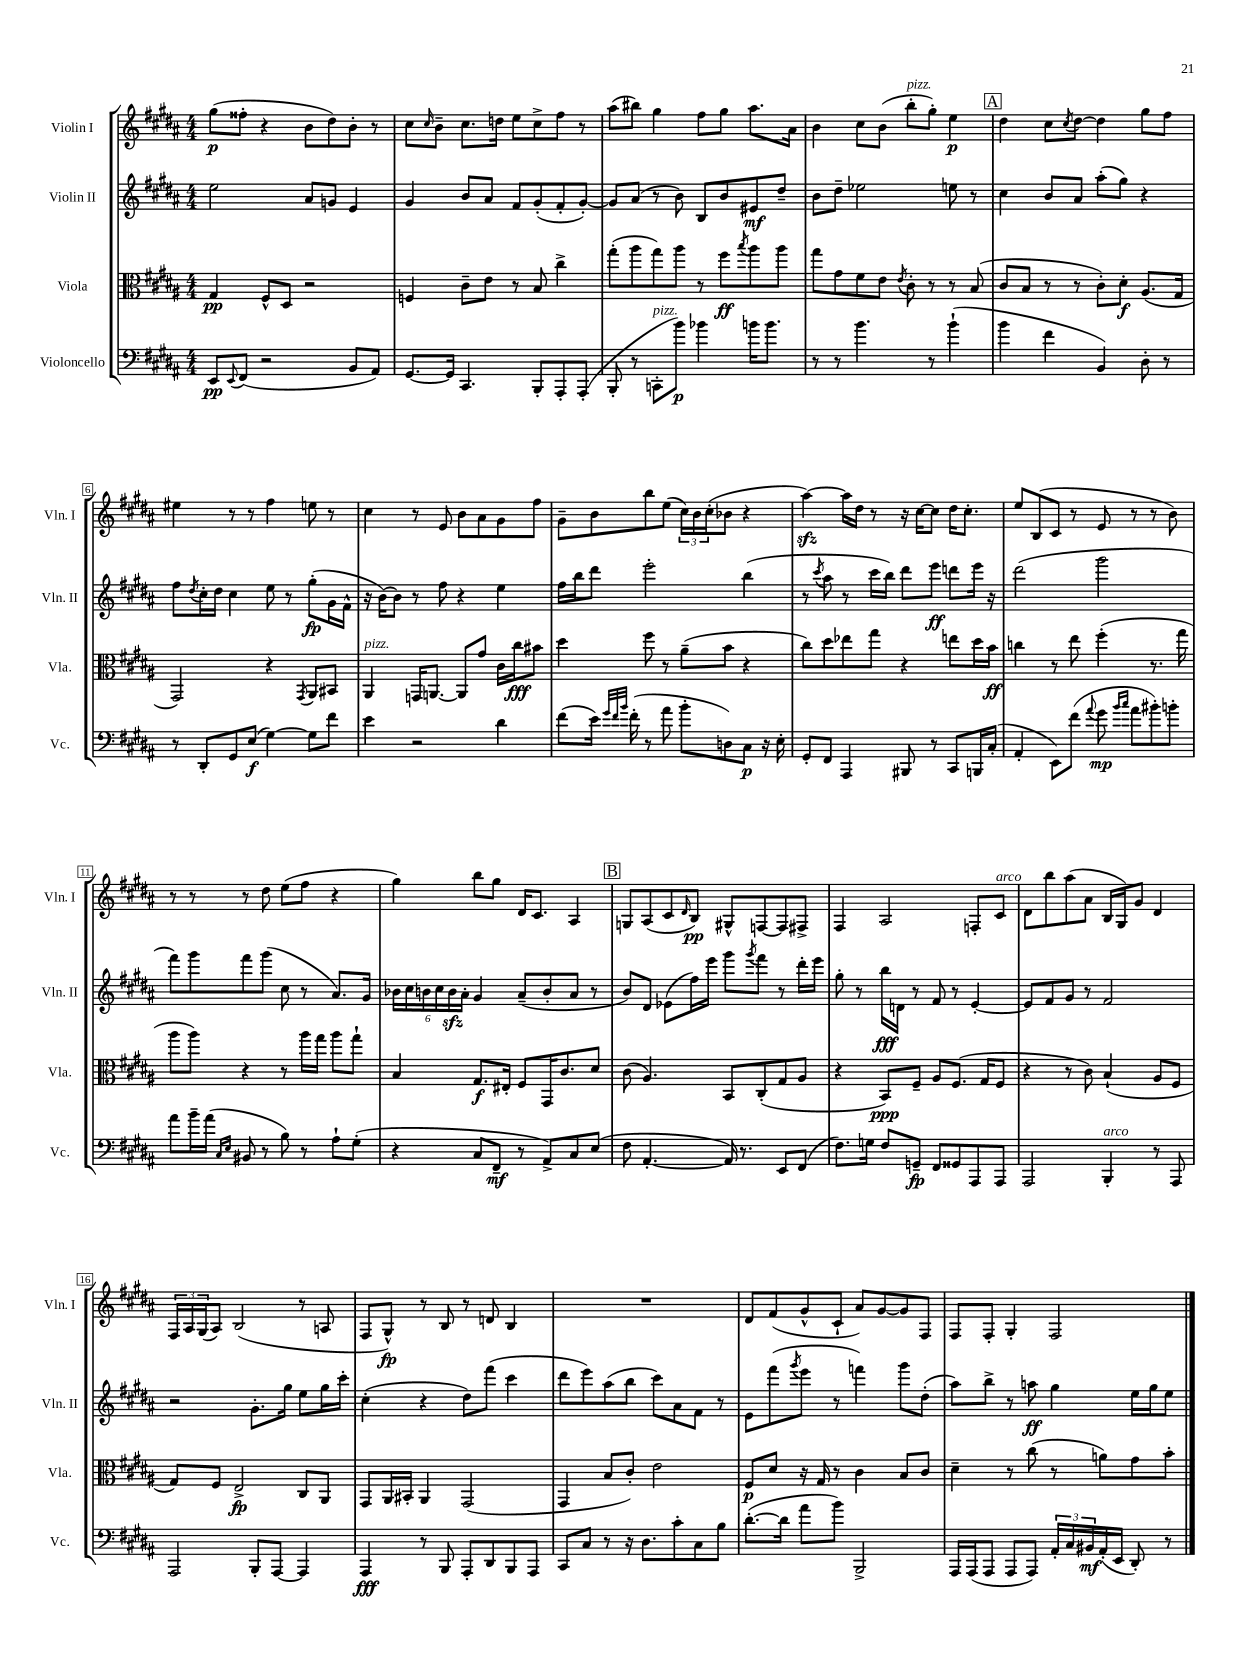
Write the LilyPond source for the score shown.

<<
\new StaffGroup <<
\new Staff = "s0" \with { instrumentName = "Violin I" shortInstrumentName = "Vln. I" } {
    \clef treble \key b \major \numericTimeSignature \time 4/4
    gis''8\p( fisis''8-. r4 b'8 dis''8) b'8-. r8 |
    cis''8 \grace { cis''16 } b'8-- cis''8. d''16 e''8 cis''8-> fis''8 r8 |
    ais''8( bis''8) gis''4 fis''8 gis''8 ais''8. ais'16 |
    b'4 cis''8 b'8( b''8-.^\markup { \italic "pizz." } gis''8-.) e''4\p |
    \mark \markup { \box "A" } dis''4 cis''8 \acciaccatura { cis''8 } dis''8~ dis''4 gis''8 fis''8 |
    eis''4 r8 r8 fis''4 e''8 r8 |
    cis''4 r8 e'8 b'8 ais'8 gis'8 fis''8 |
    gis'8-- b'8 b''8 e''8( \tuplet 3/2 { cis''16) b'16 cis''16-.( } bes'8 r4 |
    ais''4~\sfz) ais''16 dis''16 r8 r16 cis''16~ cis''8 dis''16 cis''8.-. |
    e''8 b8( cis'8 r8 e'8 r8 r8 b'8) |
    r8 r8 r8 dis''8 e''8( fis''8 r4 |
    gis''4) b''8 gis''8 dis'16 cis'8. ais4 |
    \mark \markup { \box "B" } g8 ais8( cis'8 \grace { dis'16 } b8\pp) gis8-^ f8~ f8 fis8-> |
    fis4 ais2 f8-. cis'8^\markup { \italic "arco" } |
    dis'8 b''8 ais''8( ais'8 b16 gis16) gis'8 dis'4 |
    \tuplet 3/2 { fis16 ais16 gis16( } ais8) b2( r8 a8 |
    fis8 gis8-^\fp) r8 b8 r8 d'8 b4 |
    R1 |
    dis'8 fis'8( gis'8-^ cis'8-! ais'8) gis'8~ gis'8 fis8 |
    fis8 fis8-. gis4-. fis2 \bar "|." |
}
\new Staff = "s1" \with { instrumentName = "Violin II" shortInstrumentName = "Vln. II" } {
    \clef treble \key b \major \numericTimeSignature \time 4/4
    e''2 ais'8 g'8 e'4 |
    gis'4 b'8 ais'8 fis'8 gis'8-.( fis'8-. gis'8~-.) |
    gis'8 ais'8( r8 b'8) b8 b'8 eis'8\mf dis''8-- |
    b'8 dis''8-- ees''2 e''8 r8 |
    \mark \markup { \box "A" } cis''4 b'8 ais'8 ais''8-.( gis''8) r4 |
    fis''8 \acciaccatura { dis''8 } cis''16-. dis''16 cis''4 e''8 r8 gis''8-.\fp( gis'16 fis'16-^ |
    r16 b'16~) b'8 r8 fis''8 r4 e''4 |
    fis''16 b''16 dis'''8 e'''2-. b''4( |
    r8 \acciaccatura { cis'''8 } ais''8 r8 cis'''16 b''16) dis'''8 e'''8\ff d'''8 e'''16 r16 |
    dis'''2( gis'''2 |
    fis'''8) gis'''8 fis'''8 gis'''8( cis''8 r8 ais'8.) gis'16 |
    \tuplet 6/4 { bes'16 cis''16 b'16 cis''16 b'16\sfz ais'16-. } gis'4 ais'8--( b'8-. ais'8 r8 |
    \mark \markup { \box "B" } b'8) dis'8 ees'8( fis''16) e'''16 gis'''8 \acciaccatura { gis'''8 } fis'''8 r8 dis'''16-. e'''16 |
    gis''8-. r8 b''16\fff d'16 r8 fis'8 r8 e'4~-. |
    e'8 fis'8 gis'8 r8 fis'2 |
    r2 gis'8.-. gis''16 e''8 gis''16 cis'''16-. |
    cis''4-.( r4 dis''8) fis'''8( cis'''4 |
    dis'''8 e'''8) ais''8( b''8 cis'''8) ais'8 fis'8 r8 |
    e'8 fis'''8( \acciaccatura { gis'''8 } e'''8 r8 f'''4) gis'''8 dis''8-.( |
    ais''8) b''8-> r8 a''8\ff gis''4 e''16 gis''16 e''8 \bar "|." |
}
\new Staff = "s2" \with { instrumentName = "Viola" shortInstrumentName = "Vla." } {
    \clef alto \key b \major \numericTimeSignature \time 4/4
    gis4\pp fis8-^ dis8 r2 |
    f4 cis'8-- e'8 r8 b8 cis''4-> |
    gis''8-.( ais''8 gis''8) ais''8 r8 fis''8\ff \acciaccatura { b''8 } ais''8 ais''8 |
    gis''8 gis'8 fis'8 e'8 \acciaccatura { e'8 } cis'8-. r8 r8 b8( |
    \mark \markup { \box "A" } cis'8 b8 r8 r8 cis'8-.) dis'8-.\f ais8.( gis16 |
    gis,2) r4 \acciaccatura { gis,8 } ais,8 bis,8 |
    ais,4^\markup { \italic "pizz." } g,16 a,8.~ a,8 gis'8 cis'16 cis''16\fff bis'8 |
    dis''4 fis''8 r8 ais'8--( b'8 r4 |
    cis''8) dis''8 ees''8 gis''8 r4 e''8 dis''16 b'16\ff |
    c''4 r8 e''8 fis''4-.( r8. gis''16 |
    ais''8 ais''8) r4 r8 ais''16 gis''16 ais''8 gis''8-! |
    b4 gis8.\f eis16-. fis8 gis,16 cis'8. dis'8 |
    \mark \markup { \box "B" } cis'8( ais4.) b,8 cis8-.( gis8 ais8 |
    r4 b,8\ppp) fis8-- ais8 fis8.( gis16 fis8 |
    r4 r8 cis'8) b4-!( ais8 fis8 |
    gis8) fis8 e2->\fp cis8 ais,8 |
    gis,8 ais,16 bis,16-. ais,4 gis,2( |
    gis,4 b8 cis'8-.) e'2 |
    fis8\p dis'8 r16 gis16 r8 cis'4 b8 cis'8 |
    dis'4-- r8 cis''8( r8 a'8) gis'8 b'8-. \bar "|." |
}
\new Staff = "s3" \with { instrumentName = "Violoncello" shortInstrumentName = "Vc." } {
    \clef bass \key b \major \numericTimeSignature \time 4/4
    e,8\pp \appoggiatura { e,8 } fis,8( r2 b,8 ais,8) |
    gis,8.~ gis,16 cis,4. b,,8-. ais,,8-. ais,,8-.( |
    b,,8-. r8 c,8-.^\markup { \italic "pizz." } b'8\p) bes'4 b'16 b'8. |
    r8 r8 b'4. r8 b'4-!( |
    \mark \markup { \box "A" } b'4 fis'4 b,4) dis8-. r8 |
    r8 dis,8-. gis,8 e8\f( gis4~) gis8 fis'8 |
    e'4 r2 dis'4 |
    fis'8( e'16) \grace { gis'32 fis'32 b'32 } fis'16-.( r8 ais'8 b'8-. d8) cis8\p r16 e16-. |
    gis,8-. fis,8 ais,,4 bis,,8 r8 cis,8 b,,16 cis16-.( |
    ais,4-. e,8) fis'8( \appoggiatura { ais'8 } gis'8\mp \grace { b'16 cis''16 } ais'8 bis'8-.) b'8-. |
    ais'8 b'16-- ais'16( \grace { cis16 e16 } bis,8 r8 b8) r8 ais8-! gis8-.( |
    r4 cis8 fis,8--\mf r8 ais,8->) cis8 e8( |
    \mark \markup { \box "B" } fis8 ais,4.~-. ais,16) r8. e,8 fis,8( |
    fis8.) g16 fis8 g,8--\fp fis,8 gisis,8 ais,,8 ais,,8 |
    ais,,2 b,,4-.^\markup { \italic "arco" } r8 ais,,8 |
    ais,,2 b,,8-. ais,,8~ ais,,4 |
    ais,,4\fff r8 b,,8 ais,,8-. dis,8 b,,8 ais,,8 |
    cis,8 cis8 r8 r16 dis8. cis'8-. cis8 b8 |
    dis'8.~-.( dis'16 ais'8 b'8) b,,2-> |
    ais,,16 ais,,16( ais,,8 ais,,8 ais,,8) \tuplet 3/2 { ais,16-. cis16 bis,16\mf } ais,16-.( e,16 dis,8-.) r8 \bar "|." |
}
>>
>>
\layout { \context { \Score \override BarNumber.stencil = #(make-stencil-boxer 0.1 0.3 ly:text-interface::print) } }
